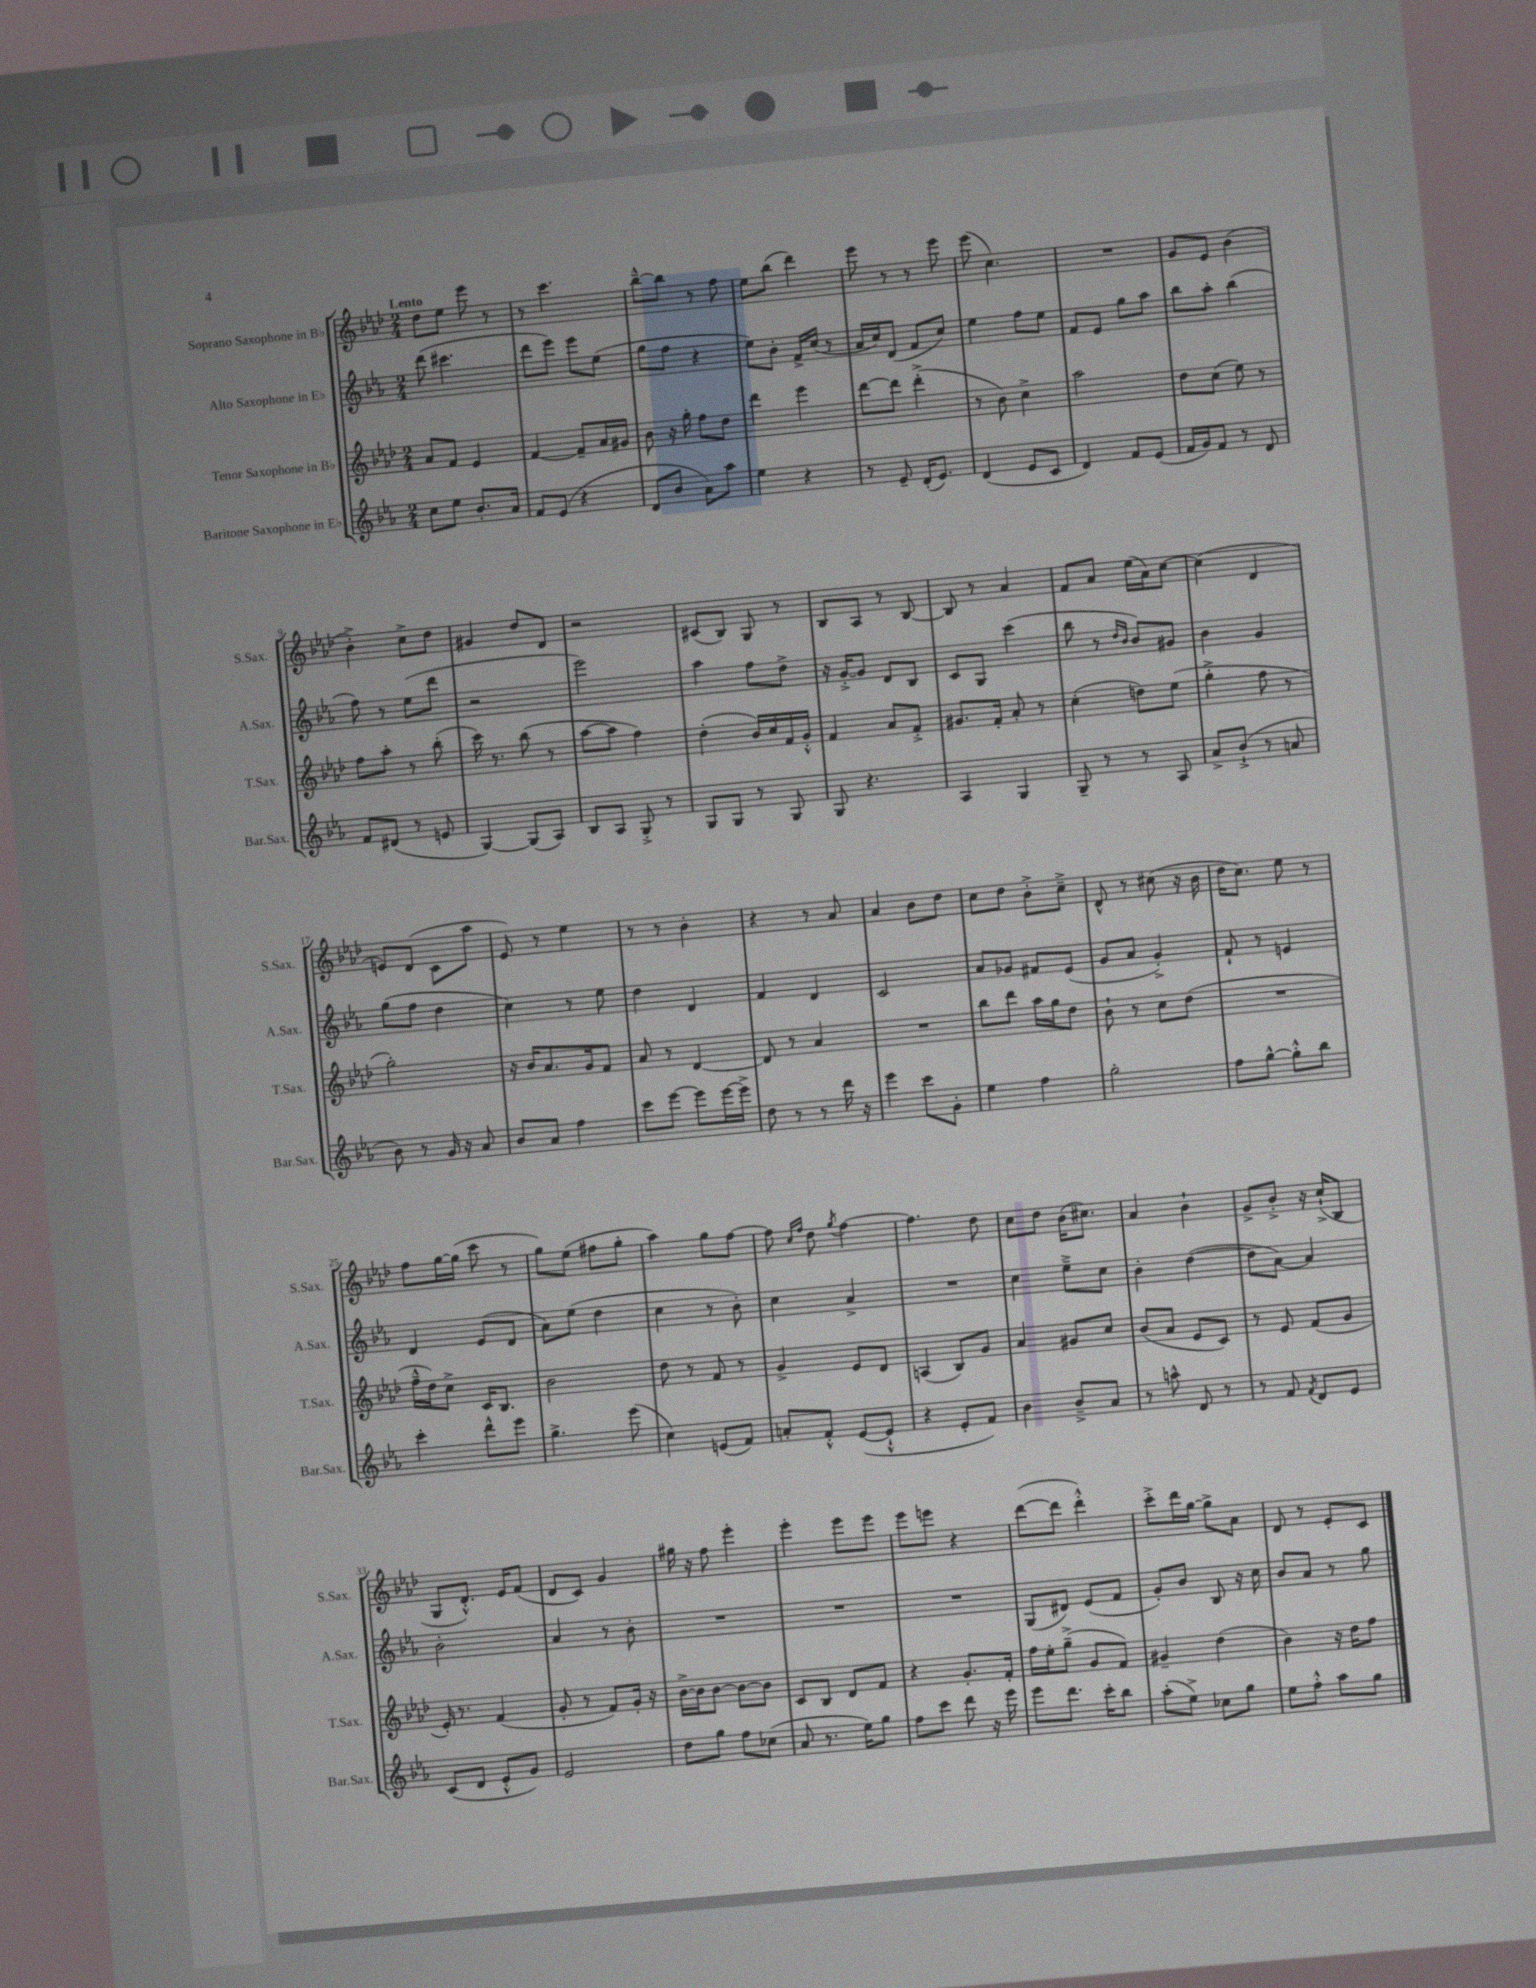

**kern	**kern	**kern	**kern
*staff4	*staff3	*staff2	*staff1
*clefG2	*clefG2	*clefG2	*clefG2
*k[b-e-a-]	*k[b-e-a-d-]	*k[b-e-a-]	*k[b-e-a-d-]
*M2/4	*M2/4	*M2/4	*M2/4
8cc	8a-	(8ddd	8dd-
8ee-	8f	4.ccc#	8ee-
8.b-'	4e-	.	8eee-
.	.	.	8r
16a-	.	.	.
=	=	=	=
8f	[4f	8ddd	8r
(8e-	.	8eee-)	4.ccc
4r	8f~]	8eee-	.
.	16a-	(8ee-	.
.	16g#	.	.
=	=	=	=
8d	8b-	8gg	[8bb-~^^
8b-	16r	8ff	8bb-]
.	16gg'	.	.
8a-)	8ff	4r	8r
8aa-	8dd-	.	8ff
=	=	=	=
4ee-	4ddd-	8ee-)	8ee-
.	.	8b-'	(8bb-
4r	4eee-	16f^	4ddd-)
.	.	(16cc	.
.	.	8r	.
=	=	=	=
8r	[8ddd-	16a-	8eee-
.	.	16cc)	.
8e-~	8ddd-]	(8d	8r
(16d'	(4ddd-'^	8f	8r
8.e-)	.	.	.
.	.	8cc)	8eee-
=	=	=	=
(4d	8r	4ee-	(8eee-
.	8b-)	.	4.cc)
8e-	4cc^	8ff	.
8c	.	8ee-	.
=	=	=	=
4d)	2aa-	8f	2r
.	.	8e-	.
8f	.	8gg	.
(8e-	.	8aa-	.
=	=	=	=
16f	8dd-	8bb-	8g
16g)	.	.	.
8f	(8cc	8aa-'	8e-
8r	8ee-)	(4bb-	(4b-
8d	8r	.	.
=	=	=	=
8f	8ff	8ff)	4b-'^)
(8d#	8aa-'	8r	.
8r	8r	(8ee-	8cc^
8e	(8bb-'	8ddd	8dd-
=	=	=	=
[4G)	16ccc)	2r	4g#
.	8.r	.	.
(8G]	(8bb-	.	8dd-
8A-)	8r	.	8d-
=	=	=	=
8B-	[8aa-	2eee-)	2r
8A-	8aa-]	.	.
8G'^	4ff)	.	.
8r	.	.	.
=	=	=	=
8G	(4dd-'	4aa-	(8c#
8G	.	.	8B-)
8r	16b-)	8ff	8G
.	16cc	.	.
8G	16f	8dd^	8r
.	16g'^^	.	.
=	=	=	=
8G	4f	16r	8B-
.	.	[16g'^	.
4.r	.	8g]	8A-
.	8a-	8d	8r
.	8f'^	8B-	[8B-
=	=	=	=
4A-	8.g#	8c	8B-]
.	.	8G	8r
.	16f'	.	.
4G	8a-'	(4ccc	4a-
.	8r	.	.
=	=	=	=
8G~	(4cc'	8bb-	8f
8r	.	8r	8a-
.	.	16qqdd	.
.	.	16qqb-	.
8r	8dd)	8b-)	(16ee-
.	.	.	16a-)
8A-	(8ee-	8g#	[8cc
=	=	=	=
8a-^	4gg'^	4b-	(4cc]
(8b-`^	.	.	.
8r	8ff	4g	4d-
8a	8r	.	.
=	=	=	=
8b-)	2gg')	(8gg	8e)
8r	.	8ff	(8d-
16g	.	4dd	8c
16r	.	.	.
8a-	.	.	8aa-
=	=	=	=
8b-	16r	4cc)	8e-)
.	16b-	.	.
8a-	8.a-	.	8r
4ff	.	8r	4ee-
.	16g	.	.
.	8f	8ee-	.
=	=	=	=
8ccc	8a-	4dd	8r
[8eee-	8r	.	8r
8eee-]	[4d-	4d	4b-'
[16eee-	.	.	.
16eee-^]	.	.	.
=	=	=	=
8dd	8d-]	4f	4r
8r	8r	.	.
8r	4a-	4d	8r
16ddd	.	.	8a-
16r	.	.	.
=	=	=	=
4eee-	2r	2c	4a-
8ccc	.	.	8b-
8g'	.	.	8dd-
=	=	=	=
4ee-	8bb-	8a-	8cc
.	8ddd-	8g-	8dd-
4ff	16aa-	8f#	8b-'^
.	16gg	.	.
.	8dd-	(8e-	8cc~^
=	=	=	=
2gg'	8b-`	8g	8d-^^
.	8r	8a-	8r
.	8cc	4g'^)	(8cc#
.	(8dd-	.	16r
.	.	.	16b-
=	=	=	=
8ff	2r	8f`	16dd-
.	.	.	8.cc)
[8gg^^	.	8r	.
8gg'^^]	.	4e	8ee-
8bb-	.	.	8r
=	=	=	=
4ccc'	16ff~^^	4d	8ff
.	16dd-)	.	.
.	8cc^	.	[16gg
.	.	.	(16gg]
8ddd^^	16c	(8e-	8ccc
.	8.B-	.	.
8eee-	.	8d	8r
=	=	=	=
4.gg^	2b-	8a-)	8gg)
.	.	(8ee-	(8ee-
.	.	4dd	8ff#
(8eee-	.	.	8gg'
=	=	=	=
4cc)	8dd-	4cc	4aa-)
.	8r	.	.
(8e	8f	8r	8gg
8f)	8r	8b-')	[8ff
=	=	=	=
8a'	4g^	4cc	8ff]
.	.	.	16qqcc
.	.	.	16qqff
8f'^^	.	.	8dd-
.	.	.	8qgg
([8e-	8e-	4a-^	[4ff
8e-`^^]	8d-	.	.
=	=	=	=
4r	(4A	2r	4.ff]
8e-'	8B-)	.	.
8f)	8g	.	8dd-
=	=	=	=
4b-	4a-	4cc	8cc
.	.	.	8dd-
8b-~^	8g#	8ee-~^	(16b-
.	.	.	8.cc#)
8a-	8cc	8cc	.
=	=	=	=
8r	(8b-	4b-'	4a-
8aa^^	8a-	.	.
8d	8e-	([4dd	4b-`
8r	8c)	.	.
=	=	=	=
8r	8r	8dd]	8g^
8f	8e-	[8a-)	8b-'^
8qf	.	.	.
8d	(8f	4a-]	16r
.	.	.	(16cc`^
8e-	8g	.	8B-
=	=	=	=
(8c	16e-')	2b-'	8G
.	8.r	.	.
8d	.	.	8.d-'^^)
8e-'^^	(4f	.	.
.	.	.	16e-
8g)	.	.	(8f
=	=	=	=
2e-	8g'	4a-	8d-
.	8r	.	8c)
.	8f)	8r	4g
.	16g'	8b-'	.
.	16r	.	.
=	=	=	=
8dd	[16b-^	2r	16gg#
.	16b-]	.	16r
8gg	[8b-	.	8ff
8ff	8b-_	.	4eee-'
(8cc-	8b-]	.	.
=	=	=	=
8a-	8c	2r	4eee-'
8.r	8B-	.	.
.	8d-	.	8eee-
16ee-)	.	.	.
8gg	8f	.	8eee-
=	=	=	=
8ff	4r	2r	8eee-
8ccc	.	.	8eee
8ddd	8.g'	.	4r
16r	.	.	.
16eee-	16f'	.	.
=	=	=	=
8eee-	16ff	(8G	([8ddd-
.	16ee-'	.	.
8.ddd	(8gg~^	8d#)	8ddd-]
.	8g	(8e-	4ddd-'^^)
16ccc'	.	.	.
8bb-	8f)	8f	.
=	=	=	=
(8aa-'	4g#~	8g')	8ccc'^
8ee-^)	.	8b-	16ddd-
.	.	.	[16gg
8cc-	(4dd-	8B-	8gg^]
8gg	.	16r	8a-
.	.	16cc	.
=	=	=	=
8ee-	4b-)	8b-	8d-
8ff'^^	.	8a-	8r
8aa-	16r	8r	8e-'
.	16dd-	.	.
8gg	8ff	8gg	8c
==	==	==	==
*-	*-	*-	*-
